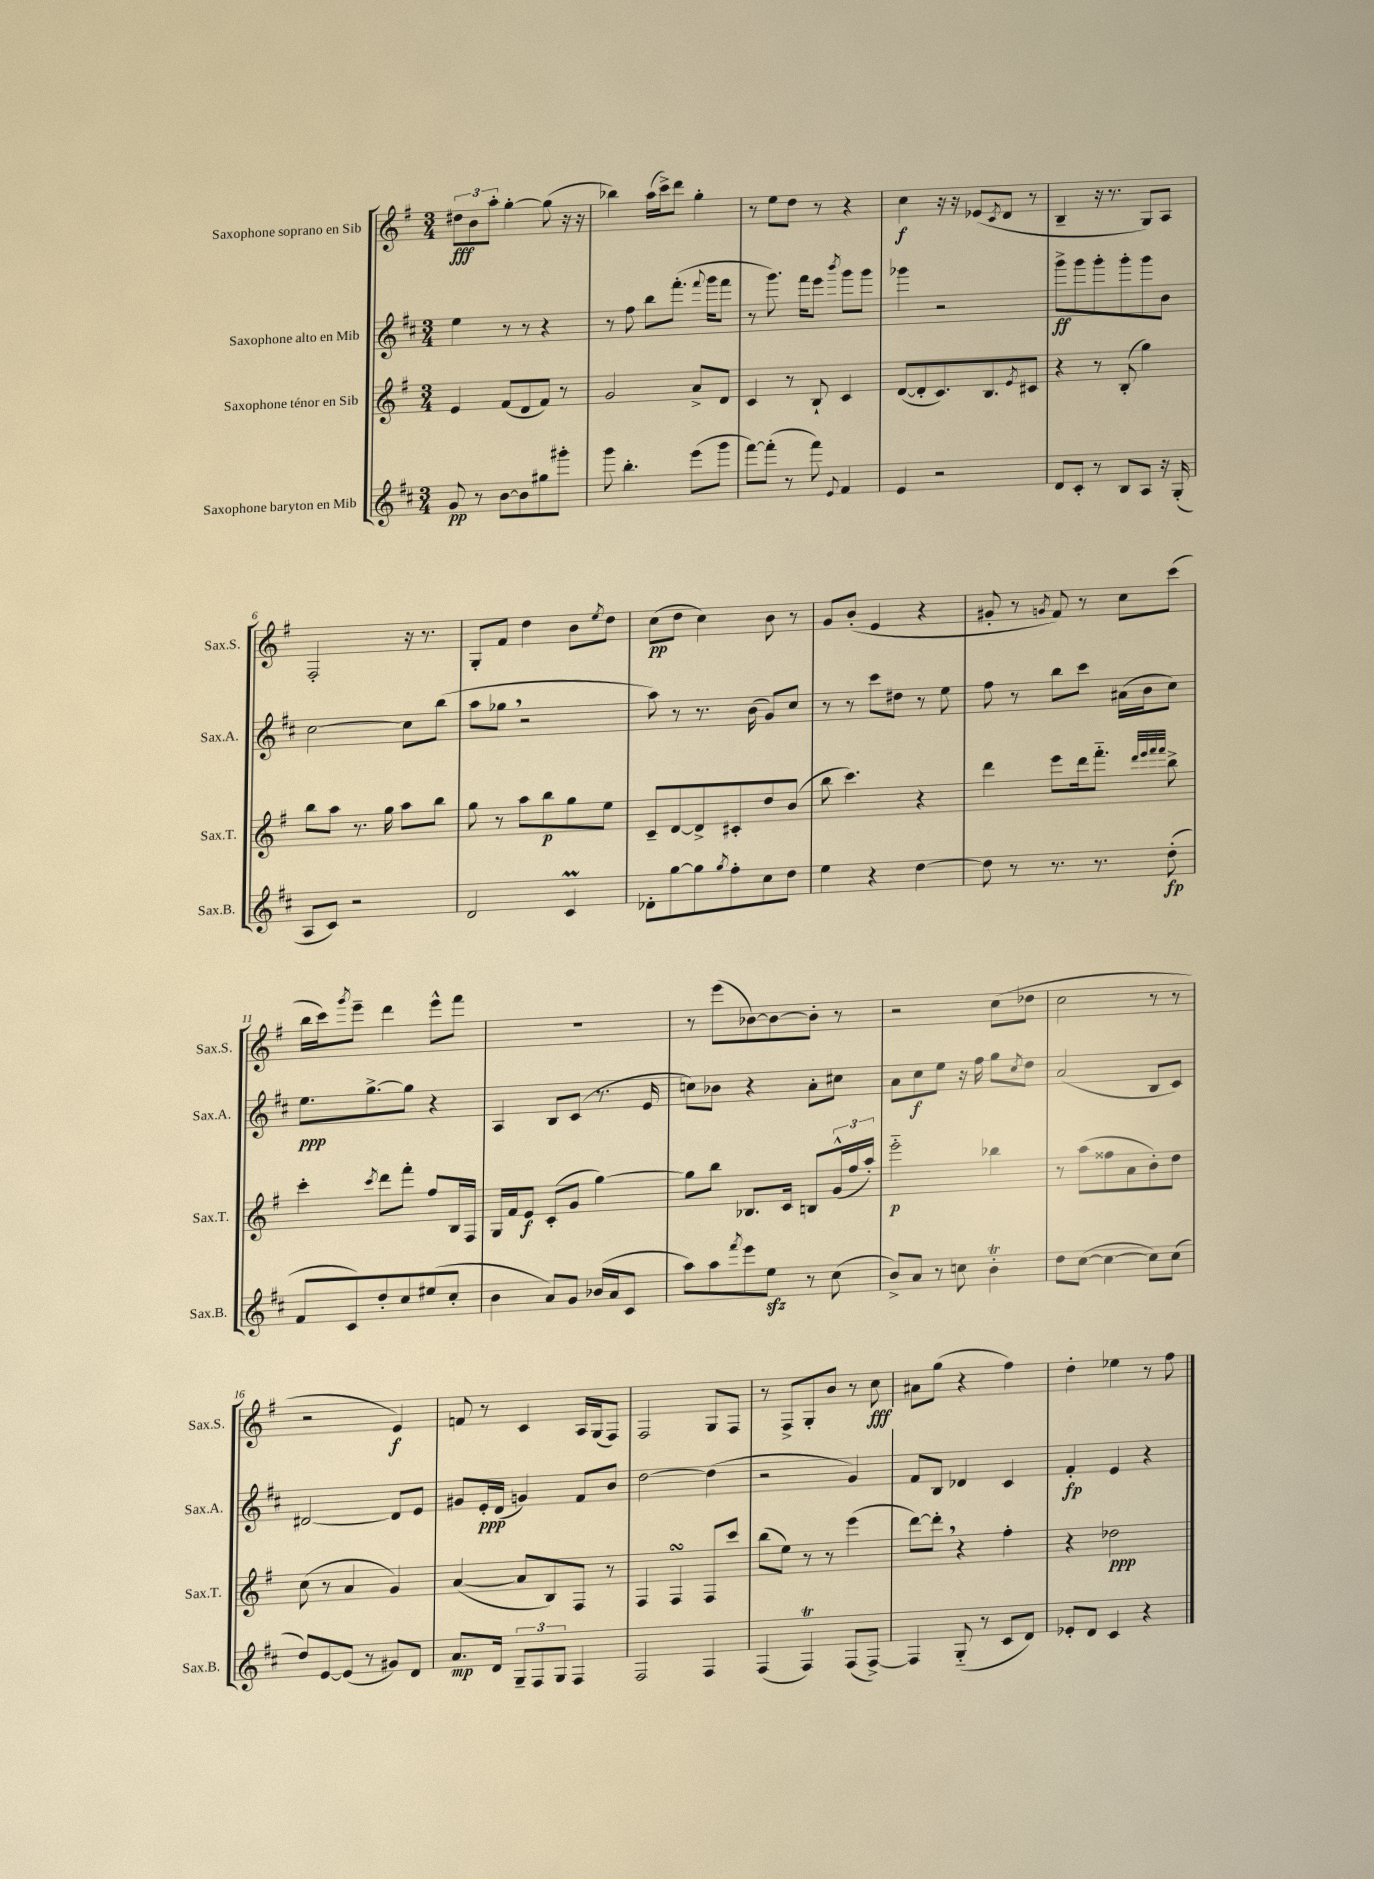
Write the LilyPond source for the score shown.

<<
\new StaffGroup <<
\new Staff = "s0" \with { instrumentName = "Saxophone soprano en Sib" shortInstrumentName = "Sax.S." } {
    \clef treble \key g \major \numericTimeSignature \time 3/4
    \tuplet 3/2 { dis''8\fff b'8 a''8-. } g''4~-. g''8( r16 r16 |
    bes''4) a''16( c'''16->) d'''8 g''4-. |
    r8 e''8 d''8 r8 r4 |
    c''4\f r16 r16 ees'8( \acciaccatura { c'8 } d'8 r8 |
    b4-- r16 r8. g8) a8 |
    fis2-. r16 r8. |
    g8-. fis'8 d''4 b'8 \acciaccatura { e''8 } d''8 |
    c''8\pp( d''8 c''4) b'8 r8 |
    g'8 b'8-.( e'4 r4 |
    gis'8-. r8 \acciaccatura { g'8 } fis'8) r8 c''8 c'''8( |
    b''16 c'''16) \acciaccatura { g'''8 } e'''8-- d'''4 e'''8-^ fis'''8 |
    R2. |
    r8 e'''8( bes'8~) bes'8~ bes'8-. r8 |
    r2 c''8( des''8 |
    c''2 r8 r8 |
    r2 e'4\f) |
    f'8 r8 c'4 a16 g16( fis8) |
    fis2 g8 fis8 |
    r8 fis8-> g8-. b'8 r8 c''8\fff |
    ais'8 g''8( r4 fis''4) |
    d''4-. ees''4 r8 fis''8 \bar "|." |
}
\new Staff = "s1" \with { instrumentName = "Saxophone alto en Mib" shortInstrumentName = "Sax.A." } {
    \clef treble \key d \major \numericTimeSignature \time 3/4
    e''4 r8 r8 r4 |
    r8 fis''8 b''8 fis'''8.-.( \appoggiatura { fis'''8 } g'''16 fis'''8 |
    r8 g'''8.) fis'''16 e'''8 \acciaccatura { b'''8 } g'''8 g'''8 |
    ges'''4 r2 |
    g'''8->\ff g'''8 g'''8-. g'''8-. g'''8 b'8 |
    cis''2~ cis''8 b''8( |
    a''8 ges''8 \breathe r2 |
    a''8) r8 r8. b'16( g'8) cis''8 |
    r8 r8 cis'''8 dis''8 r8 e''8 |
    fis''8 r8 b''8 cis'''8 ais'16( b'16 cis''8) |
    e''8.\ppp g''8.~-> g''8 r4 |
    a4 b8 cis'8( r8. e'16 |
    c''8) bes'8 r4 a'8-. cis''8 |
    a'8 cis''8\f e''8 r16 fis''16 g''8 \acciaccatura { cis''8 } d''8 |
    a'2( b8 cis'8) |
    dis'2~ dis'8 e'8 |
    gis'8 e'16-.\ppp d'16( g'4) fis'8 b'8 |
    d''2~ d''4( |
    r2 g'4) |
    fis'8 b8 des'4 cis'4 |
    fis'4-.\fp e'4 r4 \bar "|." |
}
\new Staff = "s2" \with { instrumentName = "Saxophone ténor en Sib" shortInstrumentName = "Sax.T." } {
    \clef treble \key g \major \numericTimeSignature \time 3/4
    e'4 fis'8( d'8 fis'8) r8 |
    g'2 a'8-> d'8 |
    c'4 r8 b8-! c'4 |
    d'8~( d'8-. c'8.) b8. \acciaccatura { e'8 } cis'8 |
    r4 r8 b8-.( g''4) |
    b''8 a''8 r8. g''16 a''8 b''8 |
    g''8 r8 a''8 b''8\p g''8 e''8 |
    c'8-- d'8~ d'8-> cis'8-. d''8 b'8( |
    b''8 c'''4.) r4 |
    d'''4 e'''8 d'''16 fis'''8.-_ \grace { d'''32 e'''32 fis'''32 fis'''32 } b''8-> |
    c'''4-. \acciaccatura { c'''8 } d'''8 fis'''8-. fis''8 b16 fis16 |
    g16 fis'16 e'8\f c'8-.( g'8 g''4~) |
    g''8 b''8 bes8. c'16 b8 \tuplet 3/2 { g'16-^( fis''16 a''16-.) } |
    e'''2-_\p bes''4 |
    r8 a''8( fisis''8 a'8 b'8-.) d''8 |
    c''8( r8 a'4 g'4) |
    a'4~( a'8 b8) fis8 r8 |
    fis4 fis4\turn fis8 c'''8 |
    b''8( e''8) r8 r8 e'''4( |
    d'''8~) d'''8-. \breathe r4 fis''4-. |
    r4 des''2\ppp \bar "|." |
}
\new Staff = "s3" \with { instrumentName = "Saxophone baryton en Mib" shortInstrumentName = "Sax.B." } {
    \clef treble \key d \major \numericTimeSignature \time 3/4
    g'8\pp r8 b'8~ b'8 gis''8 gis'''8-. |
    g'''8 b''4.-. e'''8( g'''8 |
    fis'''8~) fis'''8-.( r8 fis'''8) \appoggiatura { e'8 } fis'4 |
    e'4 r2 |
    d'8 cis'8-. r8 b8 a8 r16 g16-.( |
    a8 cis'8) r2 |
    d'2 cis'4\prall |
    des'8-. g''8~ g''8 \acciaccatura { g''8 } fis''8-. cis''8 d''8 |
    e''4 r4 d''4~ |
    d''8 r8 r8. r8. d''8-.\fp( |
    fis'8 cis'8) d''8-. cis''8 eis''8( cis''8-. |
    b'4 a'8) g'8 bes'16( a'16 cis'8 |
    a''8) a''8 \acciaccatura { fis'''8 } e'''8 e''8\sfz r8 cis''8( |
    b'8->) a'8 r8 c''8 b'4-.\trill |
    d''8 cis''8~( cis''4~ cis''8) cis''8( |
    d''8) e'8~ e'8( r8 gis'8) d'8 |
    a'8.\mp d'16 \tuplet 3/2 { g8-- fis8 g8 } fis4 |
    fis2 fis4 |
    fis4( fis4\trill) fis8( fis8~->) |
    fis4 g8-_( r8 cis'8 d'8) |
    ees'8-. d'8 cis'4 r4 \bar "|." |
}
>>
>>
